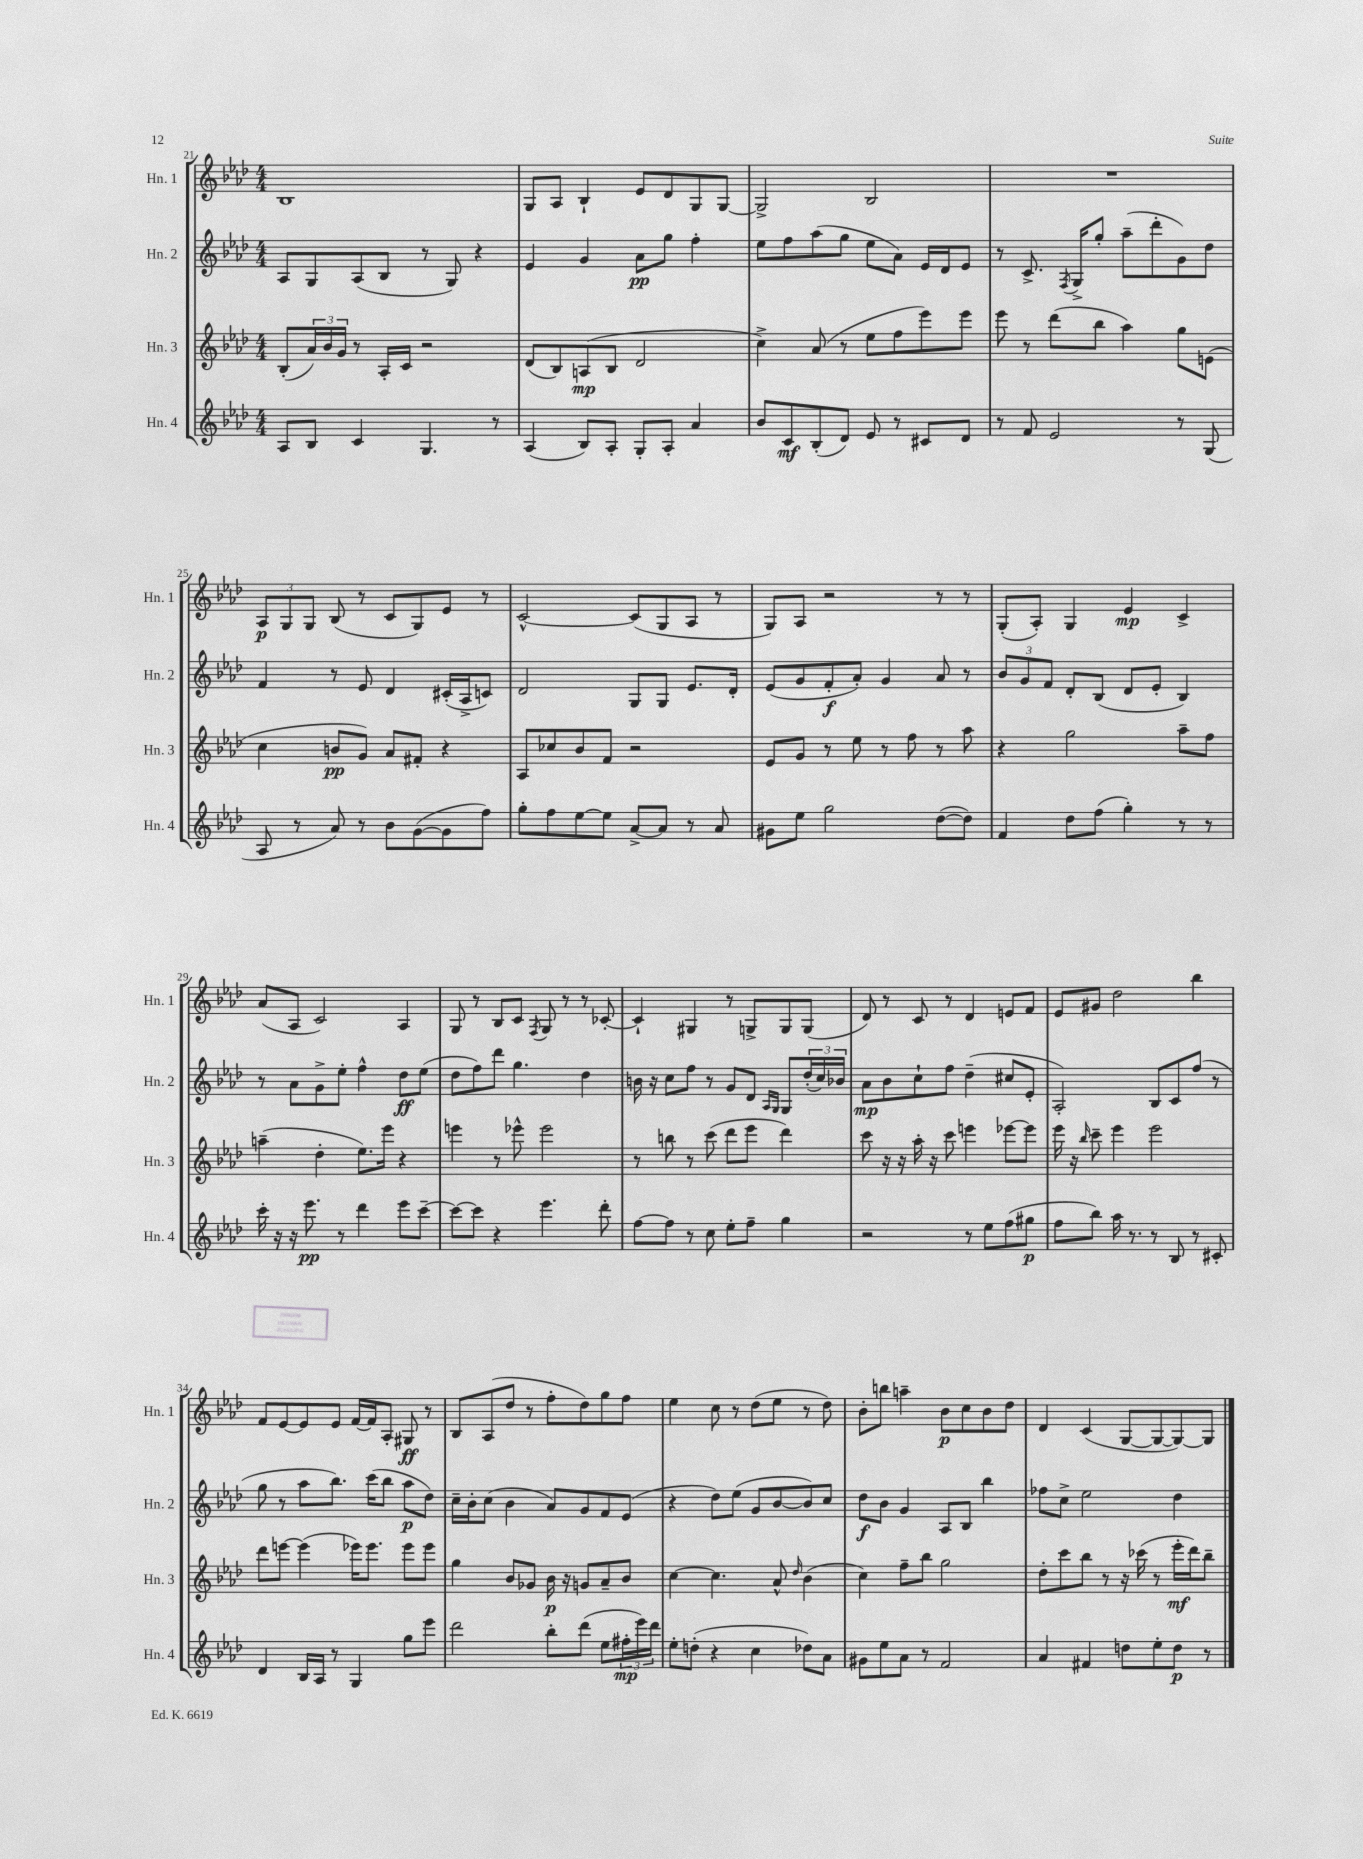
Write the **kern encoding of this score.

**kern	**kern	**kern	**kern
*staff4	*staff3	*staff2	*staff1
*clefG2	*clefG2	*clefG2	*clefG2
*k[b-e-a-d-]	*k[b-e-a-d-]	*k[b-e-a-d-]	*k[b-e-a-d-]
*M4/4	*M4/4	*M4/4	*M4/4
8A-	(8B-'	8A-	1B-
8B-	24a-)	8G	.
.	24b-	.	.
.	24g	.	.
4c	8r	(8A-	.
.	16A-'	8B-	.
.	16c	.	.
4.G	2r	8r	.
.	.	8G)	.
.	.	4r	.
8r	.	.	.
=	=	=	=
(4A-	(8d-	4e-	8G
.	8B-)	.	8A-
8B-)	(8A	4g	4B-`
8A-'	8B-	.	.
8G'	2d-	8a-	8e-
8A-'	.	8gg	8d-
4a-	.	4ff'	8G
.	.	.	[8G
=	=	=	=
8b-	4cc^)	8ee-	2G^]
8c	.	8ff	.
(8B-'	(8a-	(8aa-	.
8d-)	8r	8gg	.
8e-	8ee-	8ee-	2B-
8r	8ff	8a-)	.
8c#	8eee-)	16e-	.
.	.	16d-	.
8d-	8eee-	8e-	.
=	=	=	=
8r	8eee-	8r	1r
8f	8r	8.c^	.
2e-	(8ddd-	.	.
.	.	8qF	.
.	.	16G^	.
.	8bb-	8gg'	.
.	4aa-)	(8aa-~	.
.	.	8ddd-'	.
8r	8gg	8g)	.
(8G	(8e	8dd-	.
=	=	=	=
8A-	4cc	4f	12A-
.	.	.	12G
8r	.	.	.
.	.	.	12G
8a-)	8b	8r	(8B-
8r	8g)	8e-	8r
8b-	8a-	4d-	8c
([8g	8f#'	.	8G)
8g]	4r	(16c#'	8e-
.	.	16A-^	.
8ff)	.	8c)	8r
=	=	=	=
8gg'	8A-	2d-	[2c^^
8ff	8cc-	.	.
[8ee-	8b-	.	.
8ee-]	8f	.	.
[8a-^	2r	8G	(8c]
8a-]	.	8G	8G
8r	.	8.e-	8A-
8a-	.	.	8r
.	.	16d-'	.
=	=	=	=
8g#	8e-	(8e-	8G)
8ee-	8g	8g	8A-
2gg	8r	8f'	2r
.	8ee-	8a-')	.
.	8r	4g	.
.	8ff	.	.
([8dd-	8r	8a-	8r
8dd-])	8aa-	8r	8r
=	=	=	=
4f	4r	12b-	(8G'
.	.	12g	.
.	.	.	8A-')
.	.	12f	.
8dd-	2gg	8d-'	4G
(8ff	.	(8B-	.
4gg')	.	8d-	4e-
.	.	8e-'	.
8r	8aa-~	4B-)	4c^
8r	8ff	.	.
=	=	=	=
16ccc'	(4aa~	8r	(8a-
16r	.	.	.
16r	.	8a-	8A-
8.eee-	.	.	.
.	4dd-'	8g^	2c)
8r	.	8ee-'	.
4ddd-	8.ee-)	4ff^^	.
.	16eee-	.	.
8eee-	4r	8dd-	4A-
[8ccc~	.	(8ee-	.
=	=	=	=
8ccc_	4eee	8dd-	8G
8ccc]	.	8ff)	8r
4r	8r	8ddd-	8B-
.	8eee-^^	4.gg	8c
.	.	.	8qF
4.eee-	2eee-	.	8G
.	.	.	8r
.	.	4dd-	8r
8ddd-'	.	.	[8c-'
=	=	=	=
[8ff	8r	16b	4c-`]
.	.	16r	.
8ff]	8bb	8cc	.
8r	8r	8ff	4G#
8cc	(8ccc	8r	.
8ee-'	8ddd-	8g	8r
8ff~	8eee-	8d-	8G^
.	.	16qqA-	.
.	.	16qqG	.
4gg	4ddd-)	8G	8G
.	.	(24dd-'	(8G
.	.	24cc)	.
.	.	24b-	.
=	=	=	=
2r	8ccc	8a-	8d-)
.	16r	8b-	8r
.	16r	.	.
.	16aa-'	8cc`	8c
.	16r	.	.
.	8ccc	8ff	8r
8r	4eee	(4dd-~	4d-
8ee-	.	.	.
(8ff	[8eee-	8cc#	8e
8gg#	8eee-]	8e-'	8f
=	=	=	=
8ff	16eee-	2A-')	8e-
.	16r	.	.
.	16qqbb-	.	.
8bb-)	8ccc~	.	8g#
16aa-	4eee-	.	2dd-
8.r	.	.	.
8r	2eee-	8B-	.
8B-	.	8c	.
8r	.	(8ff	4bb-
8c#'	.	8r	.
=	=	=	=
4d-	8ddd-	8gg	8f
.	[8eee	8r	[8e-
16B-	(4eee]	8aa-	8e-]
16A-	.	.	.
8r	.	8.bb-)	8e-
4G	16eee-)	.	[16f
.	8.eee-	(16ccc	16f]
.	.	8bb-	8A-'
8gg	8eee-	8aa-	8G#
8eee-	8eee-	8dd-)	8r
=	=	=	=
2ddd-	4gg	16cc~	8B-
.	.	16b-'	.
.	.	(8cc	(8A-
.	8b-	4b-	8dd-
.	8g-	.	8r
8bb-'	16b-	8a-)	8ff'
.	16r	.	.
(8ddd-	8g	8g	8dd-)
8ee-	8a-~	8f	8gg
24ff#'	8b-	(8e-	8ff
24eee-)	.	.	.
24ddd-	.	.	.
=	=	=	=
8ee-'	[4cc	4r	4ee-
(8dd'	.	.	.
4r	4.cc]	8dd-)	8cc
.	.	(8ee-	8r
4cc	.	8g	(8dd-
.	8a-^^	[8b-	8ee-
.	16qqdd-	.	.
8dd-)	(4b-	8b-])	8r
8a-	.	8cc	8dd-)
=	=	=	=
8g#	4cc)	8dd-	8b-'
8ee-	.	8b-	8bb
8a-	8ff~	4g	4aa~
8r	8bb-	.	.
2f	2gg	8A-	8b-
.	.	8B-	8cc
.	.	4bb-	8b-
.	.	.	8dd-
=	=	=	=
4a-	8dd-'	8ff-	4d-
.	8ccc	8cc^	.
4f#	8bb-	2ee-	(4c
.	8r	.	.
8dd	16r	.	[8G
.	(16ccc-	.	.
8ee-'	8r	.	8G_
8dd	16eee-'	4dd-	8G_)
.	16ddd-)	.	.
8r	8bb-~	.	8G]
==	==	==	==
*-	*-	*-	*-
